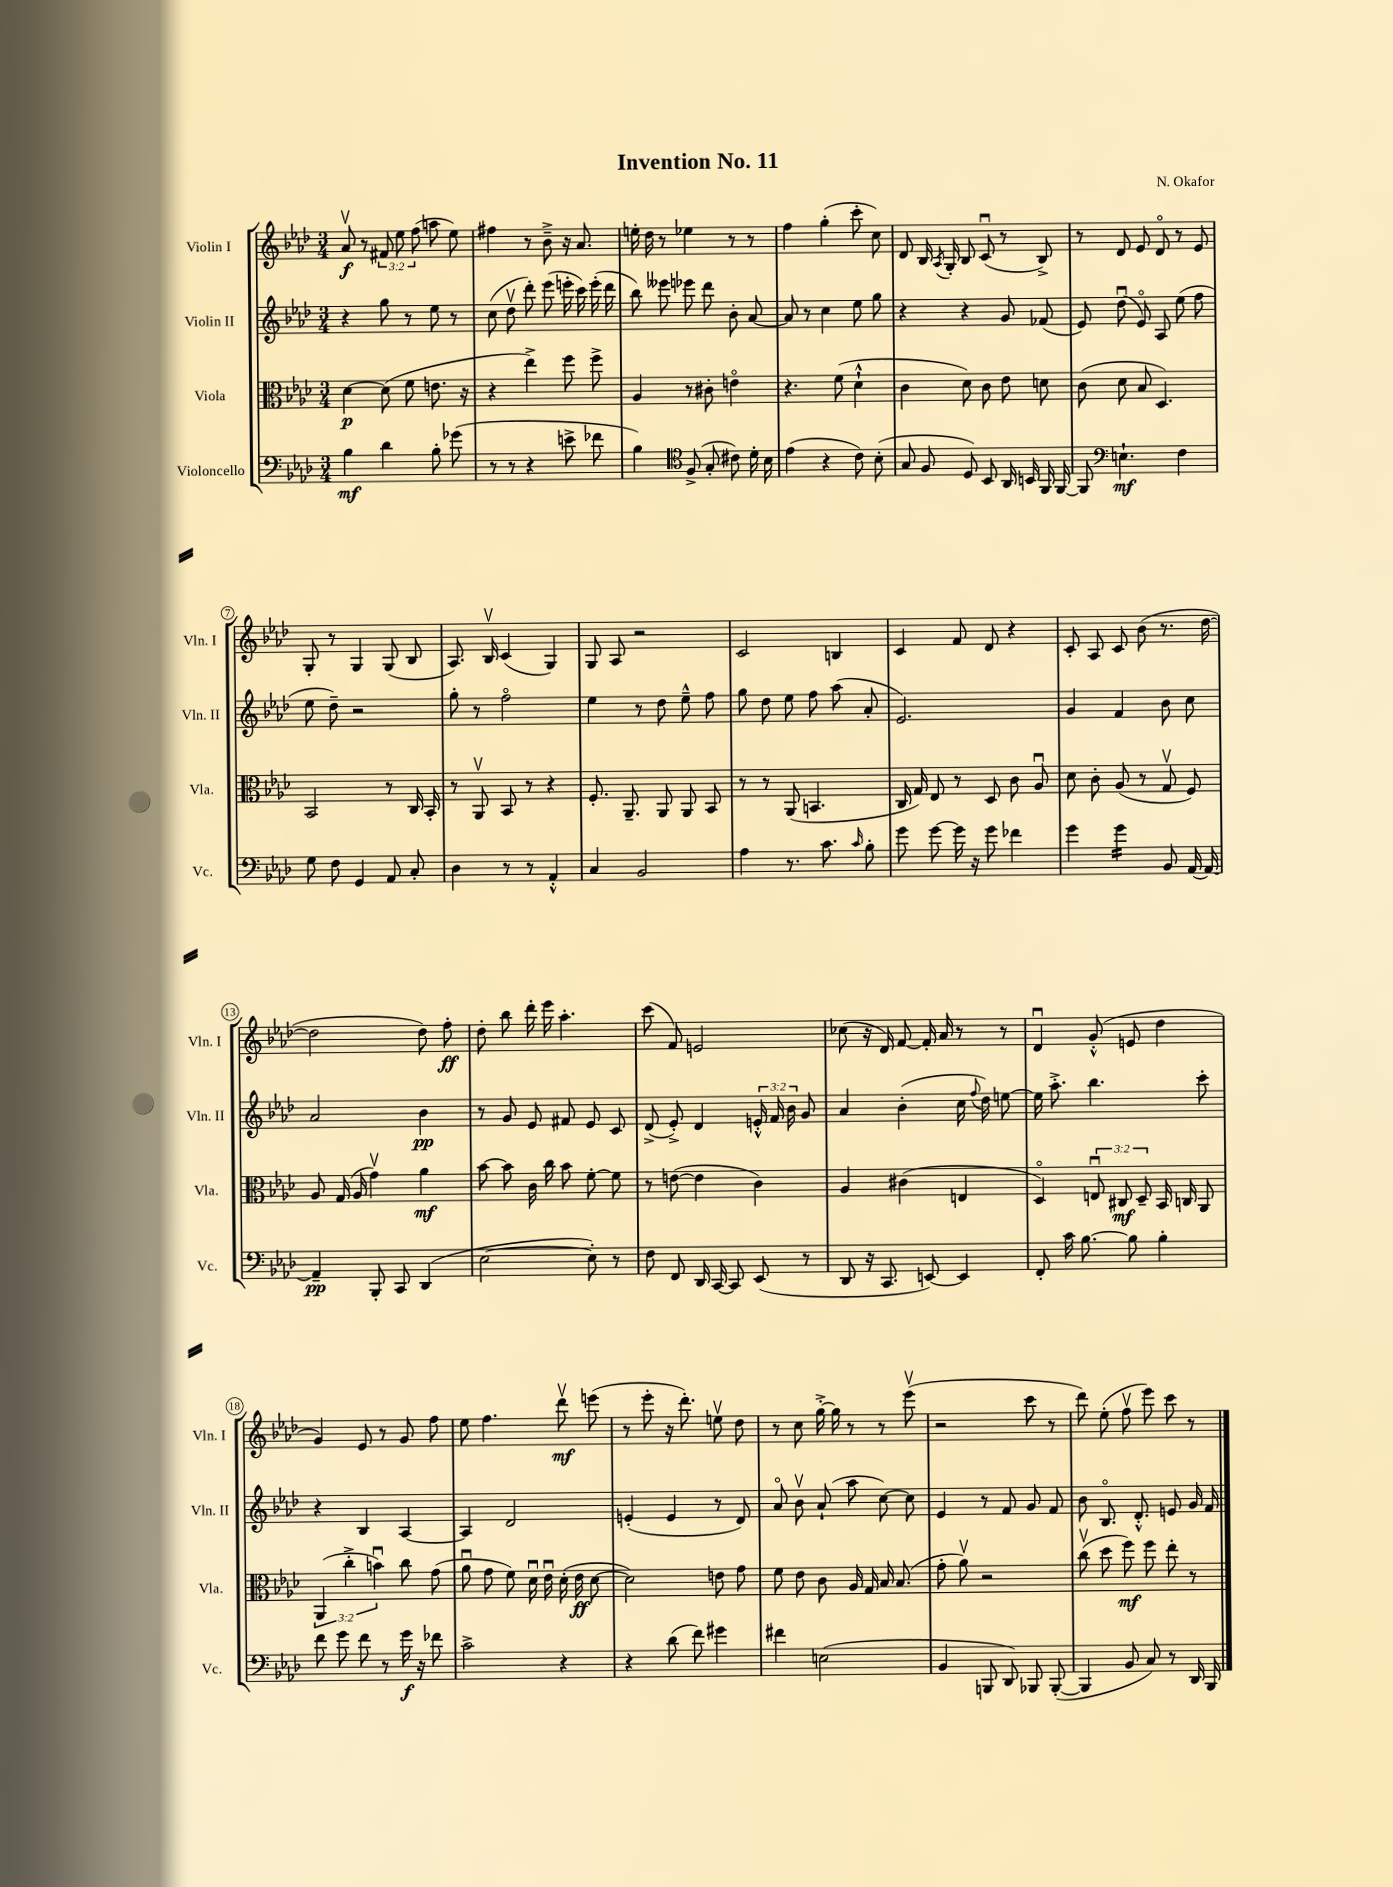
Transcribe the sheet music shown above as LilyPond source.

\header { title = "Invention No. 11" composer = "N. Okafor" }
<<
\new StaffGroup <<
\new Staff = "s0" \with { instrumentName = "Violin I" shortInstrumentName = "Vln. I" } {
    \clef treble \key aes \major \numericTimeSignature \time 3/4 \override Staff.TupletNumber.text = #tuplet-number::calc-fraction-text
    \autoBeamOff aes'8\upbow\f r8 \tuplet 3/2 { fis'8 ees''8 f''8( } a''8 ees''8) |
    fis''4 r8 bes'8---> r16 aes'8. |
    e''16-. des''16 r8 ees''4 r8 r8 |
    f''4 g''4-.( c'''8-. c''8) |
    des'8 bes16 \acciaccatura { aes8 } g16-. bes8 c'8\downbow( r8 bes8->) |
    r8 des'8 ees'8 des'8\flageolet r8 ees'8 |
    g8-. r8 g4 g8( bes8 |
    aes8.) bes16\upbow c'4( g4) |
    g8 aes8 r2 |
    c'2 b4 |
    c'4 f'8 des'8 r4 |
    c'8-. aes8 c'8 bes'8( r8. des''16~ |
    des''2 des''8) f''8-.\ff |
    des''8-. bes''8 des'''16-. ees'''16 aes''4.-. |
    c'''8( f'8) e'2 |
    ces''8( r16 des'16) f'8~ f'16-. aes'16 r8 r8 |
    des'4\downbow g'8-.-^( e'8 des''4 |
    g'4) ees'8 r8 g'8 f''8 |
    ees''8 f''4. des'''8\upbow\mf e'''8( |
    r8 ees'''8-. r16 des'''8.-.) e''8\upbow des''8 |
    r8 c''8 g''16~-.-> g''16 r8 r8 ees'''8\upbow( |
    r2 c'''8 r8 |
    des'''8) ees''8-.( f''8\upbow ees'''8) c'''8 r8 \bar "|." |
}
\new Staff = "s1" \with { instrumentName = "Violin II" shortInstrumentName = "Vln. II" } {
    \clef treble \key aes \major \numericTimeSignature \time 3/4 \override Staff.TupletNumber.text = #tuplet-number::calc-fraction-text
    \autoBeamOff r4 g''8 r8 ees''8 r8 |
    c''8( des''8\upbow des'''8-.) ees'''8( e'''16-. c'''16) e'''16-.( des'''16 |
    bes''8) eeses'''8 ees'''8 des'''8 bes'8-. aes'8~ |
    aes'8 r8 c''4 ees''8 g''8 |
    r4 r4 g'8 fes'8( |
    ees'8) des''8\downbow( ees'8\flageolet) aes8 ees''8( f''8 |
    ees''8 des''8--) r2 |
    g''8-. r8 f''2\flageolet |
    ees''4 r8 des''8 ees''8---^ f''8 |
    g''8 des''8 ees''8 f''8 aes''8( aes'8-. |
    ees'2.) |
    g'4 f'4 bes'8 c''8 |
    aes'2 bes'4\pp |
    r8 g'8 ees'8 fis'8 ees'8 c'8 |
    des'8->( ees'8-.->) des'4 \tuplet 3/2 { e'16-.-^ f'16 bes'16 } g'8 |
    aes'4 bes'4-.( c''16 \appoggiatura { f''8 } des''16) e''8~ |
    e''16 aes''8.-.-> bes''4. c'''8-. |
    r4 bes4 aes4~ |
    aes4 des'2 |
    e'4-.( e'4 r8 des'8) |
    aes'8\flageolet bes'8\upbow aes'8-!( aes''8 c''8~) c''8 |
    ees'4 r8 f'8 g'8 f'8 |
    bes'8 bes8.\flageolet des'8.-.-^ e'8 g'16 f'16 \bar "|." |
}
\new Staff = "s2" \with { instrumentName = "Viola" shortInstrumentName = "Vla." } {
    \clef alto \key aes \major \numericTimeSignature \time 3/4 \override Staff.TupletNumber.text = #tuplet-number::calc-fraction-text
    \autoBeamOff des'4~\p des'8( f'8 e'8. r16 |
    r4 ees''4->) f''8 f''8-> |
    aes4 r8 cis'8-. e'4\flageolet |
    r4. f'8( des'4-!-^ |
    c'4 des'8) c'8 ees'8 d'8 |
    c'8( des'8 bes8 des4.) |
    bes,2 r8 c16 bes,16-. |
    r8 aes,8\upbow bes,8 r8 r4 |
    f8.-. aes,8.-- aes,8 aes,8 bes,8 |
    r8 r8 aes,8( b,4. |
    c16 g16) ees8 r8 des8 c'8 aes8\downbow |
    des'8 c'8-. aes8( r8 g8\upbow f8) |
    aes8 g16( aes16 g'4\upbow) aes'4\mf |
    bes'8~ bes'8 c'16 c''16 bes'8 f'8~-. f'8 |
    r8 e'8~( e'4 c'4) |
    aes4 cis'4( e4 |
    des4\flageolet) \tuplet 3/2 { e8\downbow cis8\mf des8-- } bes,16 c16 aes,8 |
    \tuplet 3/2 { aes,4( c''4-.-> b'4\downbow) } c''8 g'8( |
    aes'8\downbow g'8 f'8) des'16\downbow ees'16\downbow des'16-.( ees'16\ff des'8~ |
    des'2) e'8 g'8 |
    f'8 ees'8 c'8 aes16 g16 bes16 bes8.( |
    g'8-. aes'8\upbow) r2 |
    c''8\upbow( des''8 f''8\mf) f''8 ees''8-. r8 \bar "|." |
}
\new Staff = "s3" \with { instrumentName = "Violoncello" shortInstrumentName = "Vc." } {
    \clef bass \key aes \major \numericTimeSignature \time 3/4
    \autoBeamOff bes4\mf des'4 bes8-. ges'8( |
    r8 r8 r4 e'8-> fes'8 |
    bes4) \clef tenor f8->( g8-. cis'8) des'16-. bes16 |
    ees'4( r4 c'8) bes8-.( |
    g8 f8 des8) bes,8 aes,16 b,16 f,16 f,16~ |
    f,8 \clef bass e4.-!\mf f4 |
    g8 f8 g,4 aes,8 c8-. |
    des4 r8 r8 aes,4-.-^ |
    c4 bes,2 |
    aes4 r8. c'8. \grace { c'16 } bes8-. |
    g'8 g'8~ g'16 r16 g'8 fes'4 |
    g'4 g'4:16 bes,8 aes,16~ aes,16~ |
    aes,4--\pp bes,,8-. c,8 des,4( |
    ees2~ ees8-.) r8 |
    f8 f,8 des,16 c,16~ c,8 ees,8( r8 |
    des,8 r16 c,8. e,8~) e,4 |
    f,8-. c'16 bes8.~ bes8 bes4-. |
    f'8 g'8 f'8 r8 g'16\f r16 fes'8 |
    c'2-> r4 |
    r4 des'8( f'8) gis'4 |
    fis'4 e2( |
    bes,4 b,,8 des,8) bes,,8 bes,,8~-.( |
    bes,,4 bes,8 c8) r8 des,16 bes,,16 \bar "|." |
}
>>
>>
\layout { \context { \Score \override BarNumber.stencil = #(make-stencil-circler 0.1 0.3 ly:text-interface::print) } }
